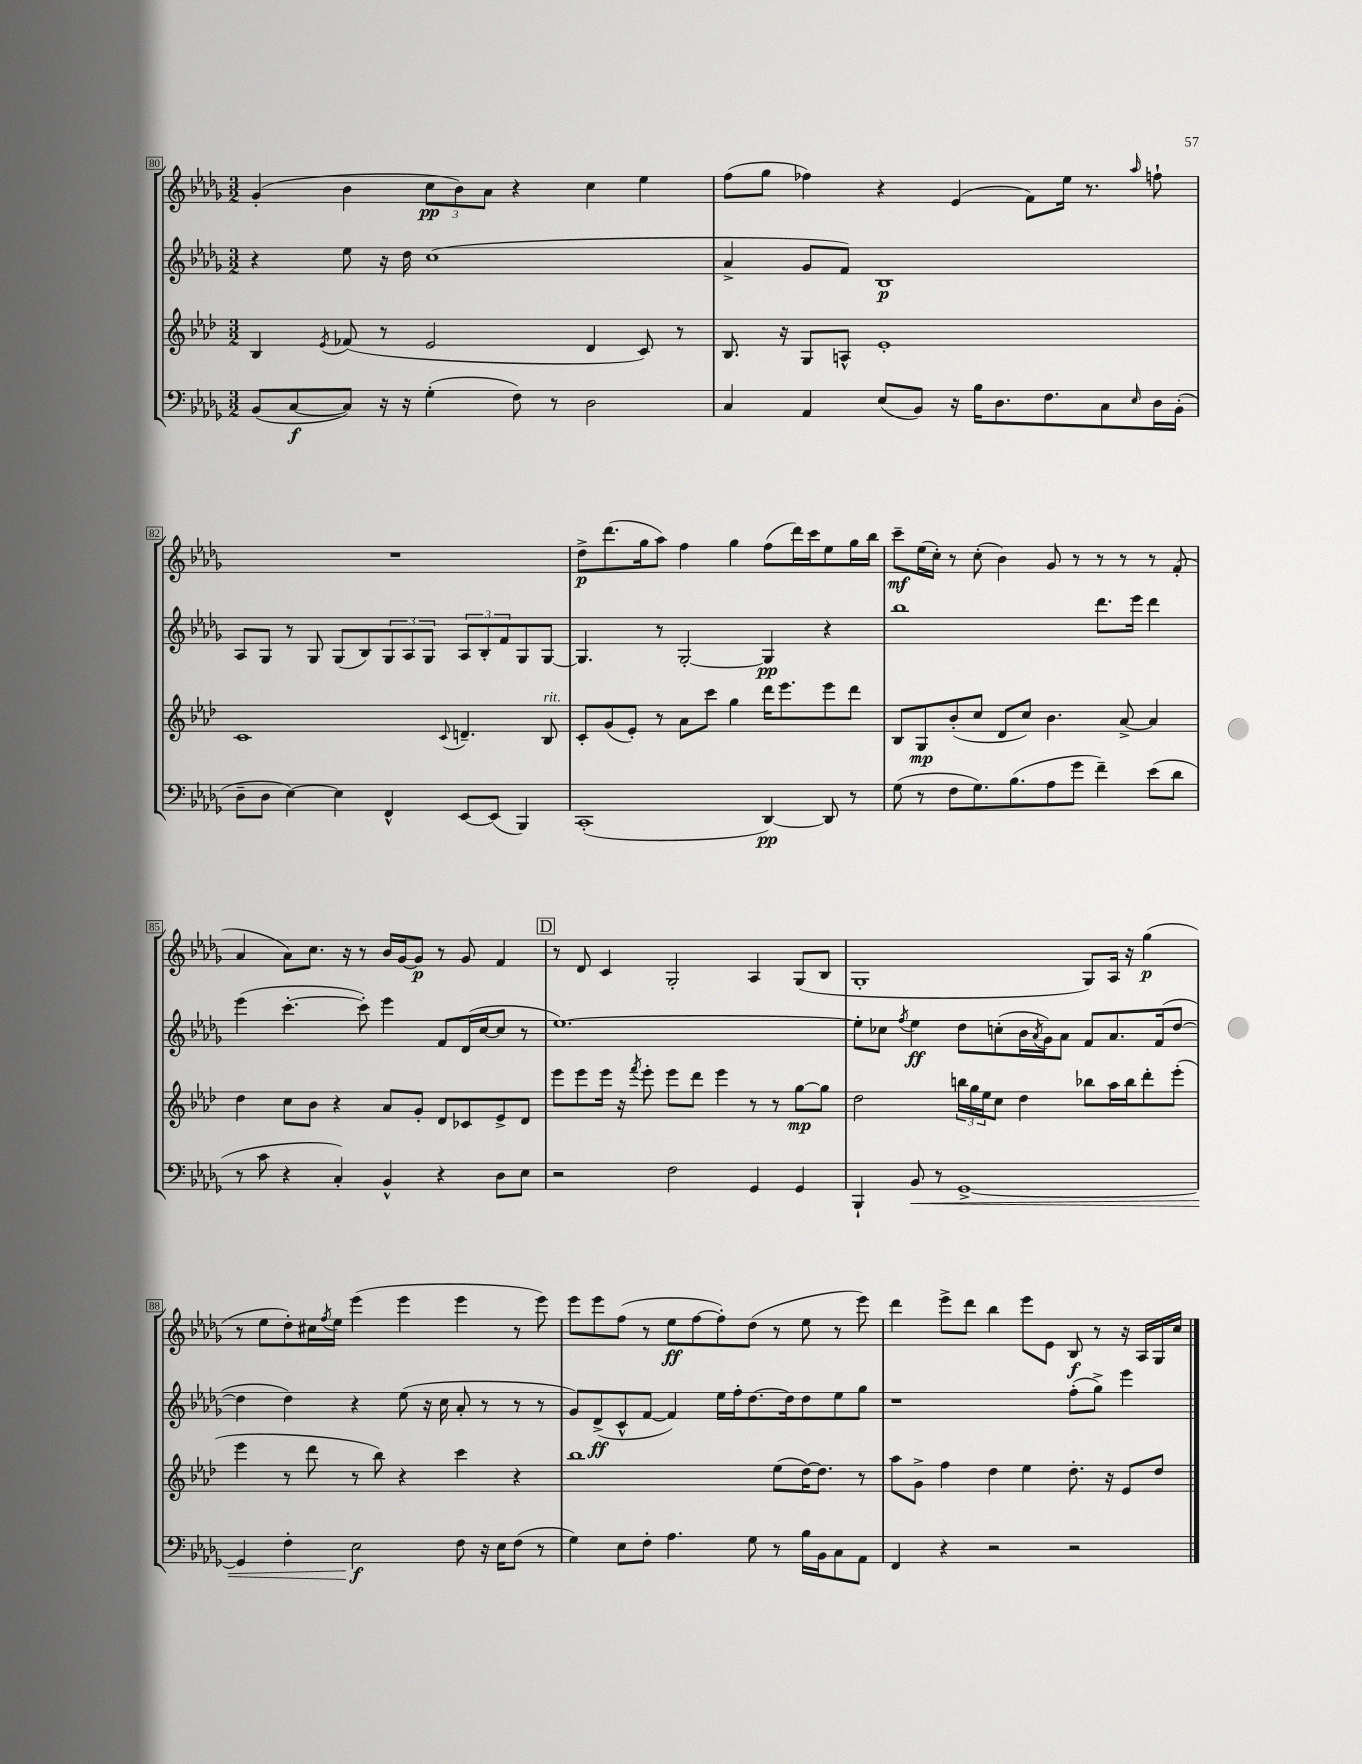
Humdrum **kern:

**kern	**dynam	**kern	**dynam	**kern	**dynam	**kern	**dynam
*part4	*part4	*part3	*part3	*part2	*part2	*part1	*part1
*staff4	*staff4	*staff3	*staff3	*staff2	*staff2	*staff1	*staff1
*clefF4	*	*clefG2	*	*clefG2	*	*clefG2	*
*k[b-e-a-d-g-]	*	*k[b-e-a-d-]	*	*k[b-e-a-d-g-]	*	*k[b-e-a-d-g-]	*
*M3/2	*	*M3/2	*	*M3/2	*	*M3/2	*
=80	=80	=80	=80	=80	=80	=80	=80
(8BB-/L	.	4B-/	.	4r	.	(4g-'/	.
[8C/	f	.	.	.	.	.	.
.	.	8qe-/	.	.	.	.	.
8C/J])	.	(8f-X/	.	8ee-\	.	4b-\	.
16r	.	8r	.	16r	.	.	.
16r	.	.	.	16dd-\	.	.	.
(4G-'\	.	2e-/	.	(1cc	.	12cc\L	pp
.	.	.	.	.	.	12b-\)	.
.	.	.	.	.	.	12a-\J	.
8F\)	.	.	.	.	.	4r	.
8r	.	.	.	.	.	.	.
2D-\	.	4d-/	.	.	.	4cc\	.
.	.	8c/)	.	.	.	4ee-\	.
.	.	8r	.	.	.	.	.
=81	=81	=81	=81	=81	=81	=81	=81
4C/	.	8.B-/	.	4a-^/	.	(8ff\L	.
.	.	.	.	.	.	8gg-\J	.
.	.	16r	.	.	.	.	.
4AA-/	.	8G/L	.	8g-/L	.	4ff-X\)	.
.	.	8An^^/J	.	8f/J)	.	.	.
(8E-/L	.	1e-'	.	1B-	p	4r	.
8BB-/J)	.	.	.	.	.	.	.
16r	.	.	.	.	.	(4e-/	.
16B-\KL	.	.	.	.	.	.	.
8.D-\	.	.	.	.	.	.	.
.	.	.	.	.	.	8f\L)	.
8.F\	.	.	.	.	.	.	.
.	.	.	.	.	.	16ee-\Jk	.
.	.	.	.	.	.	8.r	.
8C\	.	.	.	.	.	.	.
16qqE-/	.	.	.	.	.	16qqaa-/	.
16D-\L	.	.	.	.	.	8ffn`\	.
(16BB-'\JJ	.	.	.	.	.	.	.
!!LO:LB:g=z
=82	=82	=82	=82	=82	=82	=82	=82
8D-~\L	.	1c	.	8A-/L	.	1.r	.
8D-\J	.	.	.	8G-/J	.	.	.
[4E-\)	.	.	.	8r	.	.	.
.	.	.	.	8G-/	.	.	.
4E-\]	.	.	.	(8G-/L	.	.	.
.	.	.	.	8B-/)	.	.	.
4FF^^/	.	.	.	12G-/	.	.	.
.	.	.	.	12A-/	.	.	.
.	.	.	.	12G-/J	.	.	.
.	.	8qqc/	.	.	.	.	.
[8EE-/L	.	4.dn~/	.	12A-/L	.	.	.
.	.	.	.	12B-'/	.	.	.
(8EE-/J]	.	.	.	.	.	.	.
.	.	.	.	12f/	.	.	.
4BBB-/)	.	.	.	8G-/	.	.	.
!	!	!LO:TX:a:i:t=rit.	!	!	!	!	!
.	.	8B-/	.	[8G-/J	.	.	.
=83	=83	=83	=83	=83	=83	=83	=83
(1CC'	.	8c'/L	.	4.G-/]	.	8dd-^\L	p
.	.	(8g/	.	.	.	(8.ddd-\	.
.	.	8e-'/J)	.	.	.	.	.
.	.	.	.	.	.	16gg-\k	.
.	.	8r	.	8r	.	8aa-\J)	.
.	.	8a-\L	.	[2G-'/	.	4ff\	.
.	.	8ccc\J	.	.	.	.	.
.	.	4gg\	.	.	.	4gg-\	.
[4DD-/)	pp	16ddd-\KL	.	4G-/]	pp	(8ff\L	.
.	.	8.eee-\	.	.	.	.	.
.	.	.	.	.	.	16ddd-\L)	.
.	.	.	.	.	.	16ccc\J	.
8DD-/]	.	8eee-\	.	4r	.	8ee-\	.
8r	.	8ddd-\J	.	.	.	16gg-\L	.
.	.	.	.	.	.	16bb-\JJ	.
=84	=84	=84	=84	=84	=84	=84	=84
(8G-\	.	8B-/L	.	1bb-	.	8ccc~\L	mf
8r	.	8G/	mp	.	.	(16ee-\L	.
.	.	.	.	.	.	16cc'\JJ)	.
8F\L	.	(8b-'/	.	.	.	8r	.
8.G-\)	.	8cc/J	.	.	.	(8cc'\	.
.	.	8d-/L	.	.	.	4b-\)	.
(8.B-\	.	.	.	.	.	.	.
.	.	8cc/J)	.	.	.	.	.
8A-\	.	4.b-\	.	.	.	8g-/	.
8g-\J	.	.	.	.	.	8r	.
4f~\)	.	.	.	8.ddd-\L	.	8r	.
.	.	[8a-^/	.	.	.	8r	.
.	.	.	.	16eee-\Jk	.	.	.
(8e-\L	.	4a-/]	.	4ddd-\	.	8r	.
8d-\J	.	.	.	.	.	(8f'/	.
!!LO:LB:g=z
=85	=85	=85	=85	=85	=85	=85	=85
8r	.	4dd-\	.	(4eee-\	.	4a-/	.
8c\	.	.	.	.	.	.	.
4r	.	8cc\L	.	[4.ccc'\	.	8a-\L)	.
.	.	8b-\J	.	.	.	8.cc\J	.
4C'/)	.	4r	.	.	.	.	.
.	.	.	.	.	.	16r	.
.	.	.	.	8ccc'\])	.	8r	.
4BB-^^/	.	8a-/L	.	4eee-\	.	16b-/LL	.
.	.	.	.	.	.	[16g-/J	.
.	.	8g'/J	.	.	.	8g-/J]	p
4r	.	8d-/L	.	8f/L	.	8r	.
.	.	8c-X/	.	(16d-/L	.	8g-/	.
.	.	.	.	[16cc/J	.	.	.
8D-\L	.	8e-^/	.	8cc/J]	.	4f/	.
8E-\J	.	8d-/J	.	8r	.	.	.
!!LO:REH:place=s1:t=D
=86	=86	=86	=86	=86	=86	=86	=86
2r	.	8eee-\L	.	[1.ee-)	.	8r	.
.	.	8eee-\	.	.	.	8d-/	.
.	.	16eee-\Jk	.	.	.	4c/	.
.	.	16r	.	.	.	.	.
.	.	8qfff/	.	.	.	.	.
.	.	8eee-'\	.	.	.	.	.
2F\	.	8eee-\L	.	.	.	2G-'/	.
.	.	8ddd-\J	.	.	.	.	.
.	.	4eee-\	.	.	.	.	.
4GG-/	.	8r	.	.	.	4A-/	.
.	.	8r	.	.	.	.	.
4GG-/	.	[8gg\L	mp	.	.	(8G-/L	.
.	.	8gg\J]	.	.	.	8B-/J	.
=87	=87	=87	=87	=87	=87	=87	=87
4BBB-`/	.	2dd-\	.	8ee-'\L]	.	1G-'	.
.	.	.	.	8cc-X\J	.	.	.
.	.	.	.	8qff/	.	.	.
!	!LO:HP:b	!	!	!	!	!	!
8BB-/	<	.	.	4ee-\	ff	.	.
8r	.	.	.	.	.	.	.
[1GG-^	.	24bbn\LL	.	8dd-\L	.	.	.
.	.	24gg\	.	.	.	.	.
.	.	24ee-\J	.	.	.	.	.
.	.	8cc\J	.	(8ccn'\	.	.	.
.	.	4dd-\	.	16b-\L	.	.	.
.	.	.	.	8qa-/	.	.	.
.	.	.	.	16g-\J)	.	.	.
.	.	.	.	8a-\J	.	.	.
.	.	8bb-X\L	.	8f/L	.	8G-/L)	.
.	.	16aa-\L	.	8.a-/	.	16A-/Jk	.
.	.	16bb-\J	.	.	.	16r	.
.	.	8ddd-'\	.	.	.	(4gg-\	p
.	.	.	.	(16f/k	.	.	.
.	.	(8eee-'\J	.	[8dd-/J	.	.	.
!!LO:LB:g=z
=88	=88	=88	=88	=88	=88	=88	=88
4GG-/]	.	4eee-\	.	4dd-\]	.	8r	.
.	.	.	.	.	.	8ee-\L	.
4F'\	.	8r	.	4dd-\)	.	8dd-'\)	.
.	.	8ddd-\	.	.	.	16cc#X\L	.
.	.	.	.	.	.	8qff/	.
.	.	.	.	.	.	16ee-\JJ	.
2E-\	f	8r	.	4r	.	(4eee-\	.
.	.	8bb-\)	.	.	.	.	.
.	.	4r	.	(8ee-\	.	4eee-\	.
.	.	.	.	16r	.	.	.
.	.	.	.	16cc\	.	.	.
8F\	[	4ccc\	.	8a-'/	.	4eee-\	.
16r	.	.	.	8r	.	.	.
16E-\KL	.	.	.	.	.	.	.
(8F\J	.	4r	.	8r	.	8r	.
8r	.	.	.	8r	.	8eee-\)	.
=89	=89	=89	=89	=89	=89	=89	=89
4G-\)	.	1bb-	.	8g-/L)	.	8eee-\L	.
.	.	.	.	(8d-^/	ff	8eee-\	.
8E-\L	.	.	.	8c^^/	.	(8ff\J	.
8F'\J	.	.	.	[8f/J	.	8r	.
4.A-\	.	.	.	4f/])	.	8ee-\L	ff
.	.	.	.	.	.	[8ff\	.
.	.	.	.	16ee-\LL	.	8ff'\])	.
.	.	.	.	16ff'\J	.	.	.
8G-\	.	.	.	[8.dd-\	.	(8dd-\J	.
8r	.	(8ee-\L	.	.	.	8r	.
.	.	.	.	16dd-\k]	.	.	.
16B-\LL	.	[16dd-\K)	.	8dd-\	.	8ee-\	.
16BB-\J	.	8.dd-\J]	.	.	.	.	.
8C\	.	.	.	8ee-\	.	8r	.
8AA-\J	.	8r	.	8gg-\J	.	8eee-\)	.
=90	=90	=90	=90	=90	=90	=90	=90
4FF/	.	8aa-\L	.	1r	.	4ddd-\	.
.	.	8g^\J	.	.	.	.	.
4r	.	4ff\	.	.	.	8eee-^\L	.
.	.	.	.	.	.	8ddd-\J	.
2r	.	4dd-\	.	.	.	4bb-\	.
.	.	4ee-\	.	.	.	8eee-\L	.
.	.	.	.	.	.	8e-\J	.
2r	.	8.dd-'\	.	(8ff'\L	.	8B-/	f
.	.	.	.	8gg-^\J)	.	8r	.
.	.	16r	.	.	.	.	.
.	.	8e-/L	.	4eee-\	.	16r	.
.	.	.	.	.	.	16A-/LL	.
.	.	8dd-/J	.	.	.	16G-/	.
.	.	.	.	.	.	16cc/JJ	.
==	==	==	==	==	==	==	==
*-	*-	*-	*-	*-	*-	*-	*-
